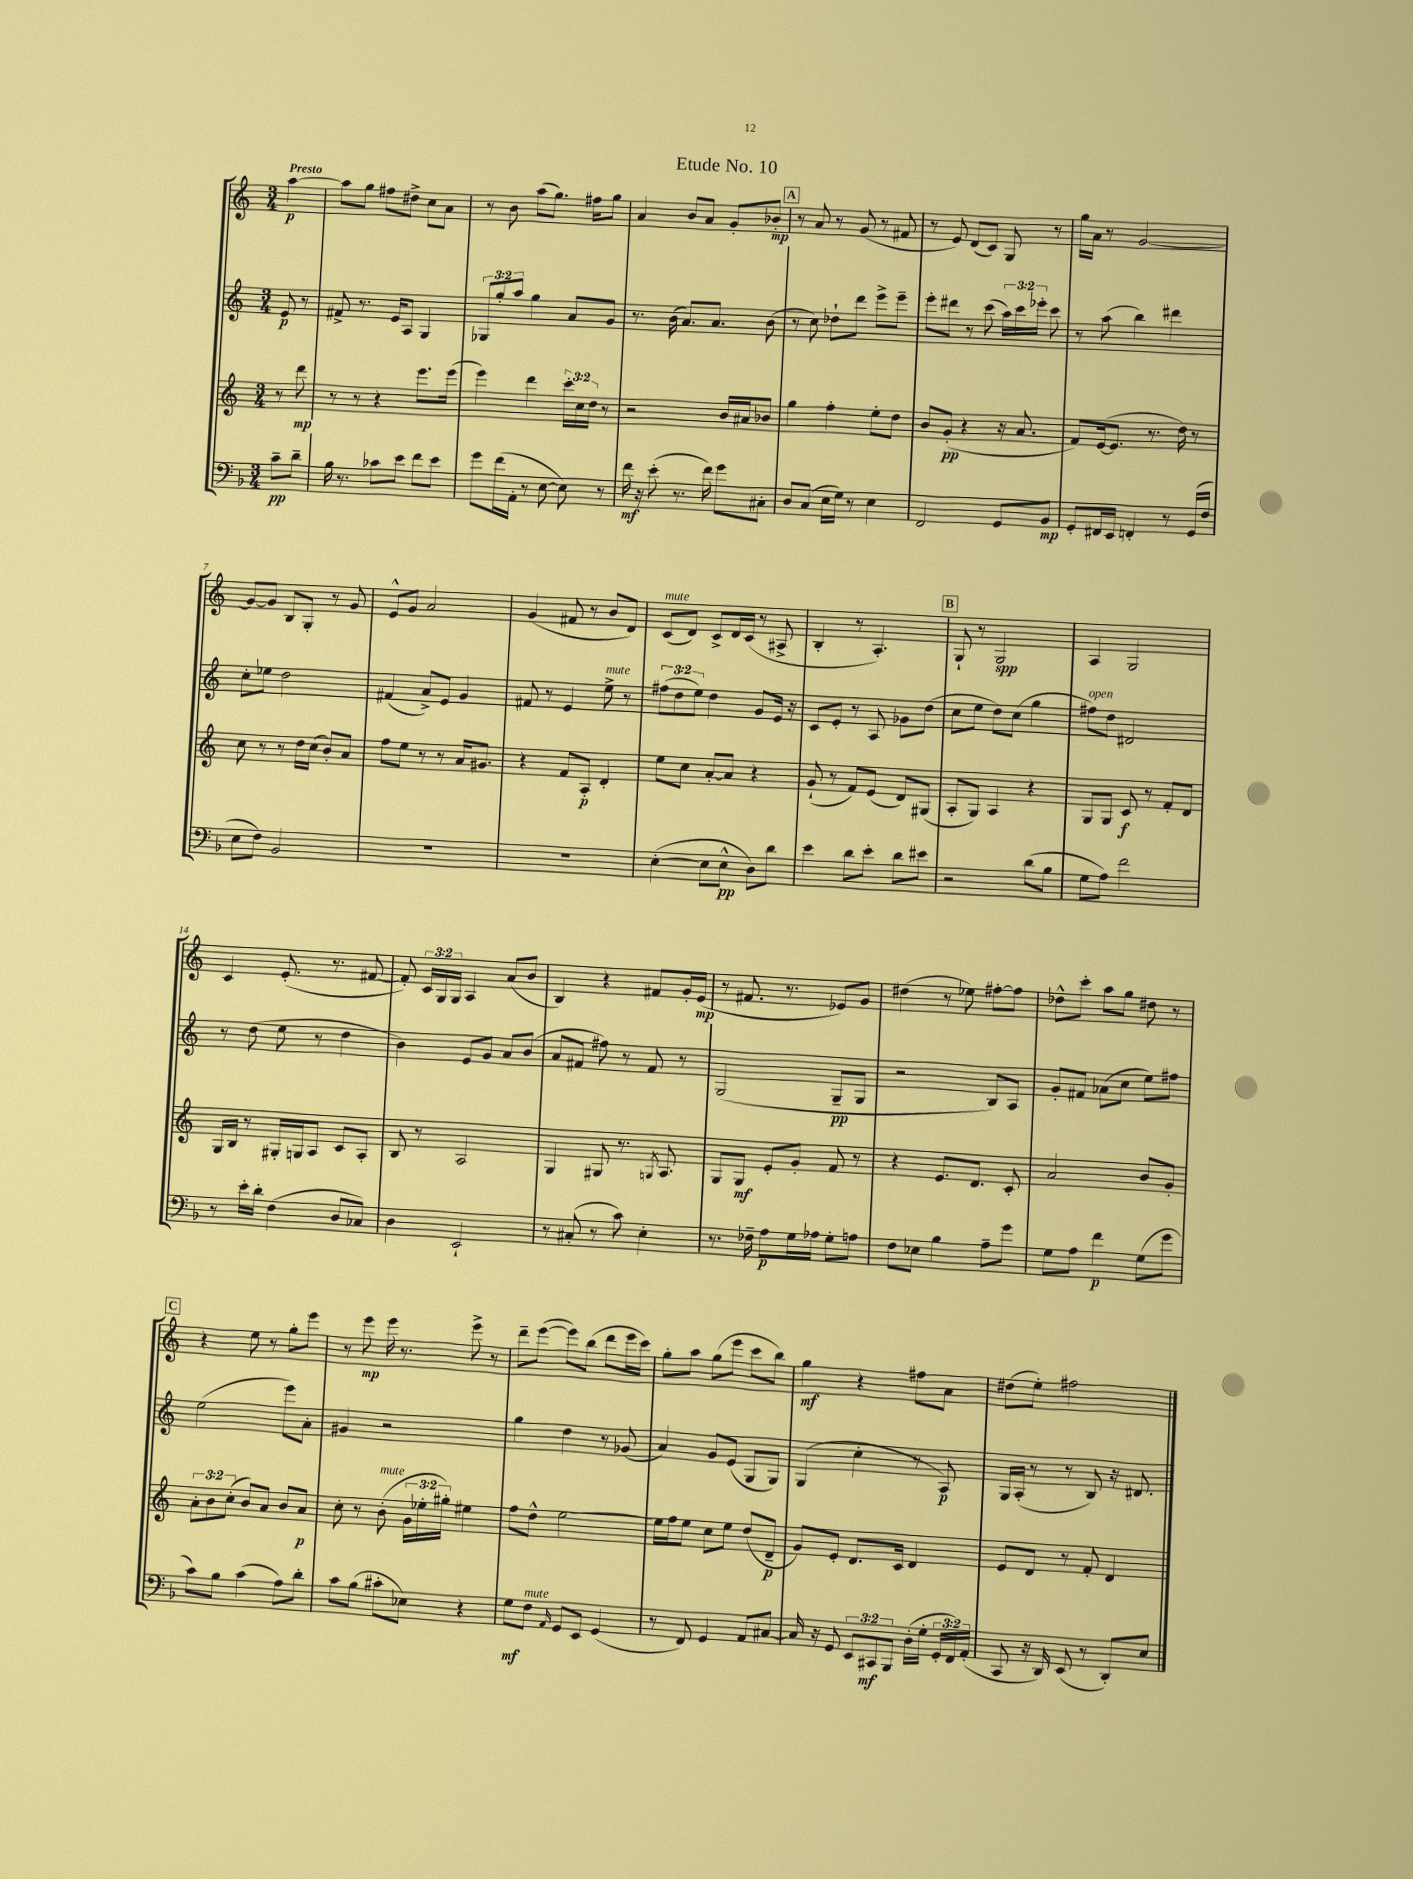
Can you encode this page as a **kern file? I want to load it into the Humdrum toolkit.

**kern	**kern	**kern	**kern
*staff4	*staff3	*staff2	*staff1
*clefF4	*clefG2	*clefG2	*clefG2
*k[b-]	*k[]	*k[]	*k[]
*M3/4	*M3/4	*M3/4	*M3/4
8c~	8r	8e	[4aa
8d~	8ddd	8r	.
=	=	=	=
16B-	8r	8f#^	8aa]
8.r	.	.	.
.	8r	8.r	8gg
8c-	4r	.	8ff#
.	.	16e	.
8e	.	8A	8dd#^
8f	8.eee	4G	8cc
8e	.	.	8a
.	(16eee	.	.
=	=	=	=
8g	4eee)	12G-	8r
.	.	12gg'	.
(16f	.	.	8b
.	.	12aa	.
16AA'	.	.	.
8r	4ddd	4gg	(8aa
[8E	.	.	8.gg)
8E])	24ccc'	8a	.
.	24cc	.	.
.	.	.	16ff#
.	24dd	.	.
8r	8r	8g	8gg
=	=	=	=
16f	2r	8.r	4a
16r	.	.	.
(8e'	.	.	.
.	.	(16b	.
8.r	.	8.a)	8b
.	.	.	8a
16f)	.	8.a	.
8g	16b	.	8g'
.	16a#	.	.
8C#'	8b-	(8b	8b-'
=	=	=	=
8D	4gg	8r	8r
(8C	.	8cc)	8a
16E	4ff'	8dd-`	8r
16G)	.	.	.
8r	.	8ddd	(8g
4E	8ee'	8eee^	8r
.	8dd	8eee~	8f#
=	=	=	=
2FF	8b	8eee'	8r
.	(8g'	8ddd#	8e)
.	4r	8r	(8d
.	.	(8ccc	8c)
8GG	16r	24aa)	8G
.	.	24ccc	.
.	8.a	.	.
.	.	24eee-'	.
8BB-	.	8ccc	8r
=	=	=	=
8GG'	8f)	8r	16gg
.	.	.	16a
16FF#	([16e	(8aa	8r
16EE	8.e]	.	.
4FF'	.	4bb)	[2g
.	8.r	.	.
8r	.	4ddd#	.
.	16dd)	.	.
(16GG	8r	.	.
16F	.	.	.
=	=	=	=
8E	8cc	8cc'	8g_
8F)	8r	8ee-	8g]
2BB-	8r	2dd	8B
.	16dd	.	8G'
.	(16cc	.	.
.	8b')	.	8r
.	8a	.	8g
=	=	=	=
2.r	8ff	(4f#	8e^^
.	8ee	.	8g
.	8r	8a^)	2a
.	8r	8e	.
.	16a	4g	.
.	8.g#	.	.
=	=	=	=
2.r	4r	8f#	(4g
.	.	8r	.
.	8f	4e	8f#
.	8A'	.	8r
.	4d'	8ee^	8b
.	.	8r	8d)
=	=	=	=
([4E'	8ee	(12ff#	(8c
.	.	12dd	.
.	8cc	.	8d)
.	.	12ee)	.
8E]	[8a'	4dd	8c^
8E^^	8a]	.	16d
.	.	.	(16c
8D)	4r	8g	8r
8d	.	16e	8A#^
.	.	16r	.
=	=	=	=
4e	(8g`	8c	4B'
.	8r	8e'	.
8d	8f)	8r	8r
8e'	(8e	8A	4.A')
8d	8d)	8g-	.
8e#	(8G#	(8dd	.
=	=	=	=
2r	8A'	8cc	8G`
.	8G)	8ee	8r
.	4A	8dd)	2G
.	.	(8cc	.
(8d	4r	4gg	.
8B-	.	.	.
=	=	=	=
8G	8G	8ff#)	4A
8A)	8G	8dd	.
2f	8c	2d#	2G
.	8r	.	.
.	8f'	.	.
.	8d	.	.
=	=	=	=
8r	16G	8r	4c
.	16B	.	.
16e'	8r	(8dd	.
16d'	.	.	.
(4F	16G#'	8ee	(8.e'
.	16G	.	.
.	8A	8r	.
.	.	.	8.r
8D	8c	4dd	.
8C-)	8A'	.	[8f#
=	=	=	=
4D	8B	4b)	8f#'])
.	8r	.	24c
.	.	.	24G
.	.	.	24G
2EE`	2A	8e	4A
.	.	8g	.
.	.	8a	(8a
.	.	(8b	8b
=	=	=	=
8r	4G	8a	4B)
(8C#'	.	8f#	.
8r	8G#	8ff#)	4r
8c)	8.r	8r	.
4E'	.	8f#	8f#
.	8qG	.	.
.	8.A	.	.
.	.	8r	16g'
.	.	.	(16e
=	=	=	=
8.r	8G	(2G	8r
.	8G	.	8.f#
16F-~	.	.	.
8A	8e'	.	.
.	.	.	8.r
16G	8g'	.	.
16A-	.	.	.
8G'	8f	8G~	8e-)
8A	8r	8G	8g
=	=	=	=
8F	4r	2r	(4dd#
8E-	.	.	.
4B-	8.e	.	8r
.	.	.	8ee-)
.	8.d	.	.
8A~	.	8B)	[8ff#'
8g	8c'	8A	8ff#]
=	=	=	=
8G	2a	8g'	8dd-^^
8A	.	8f#	8ccc'
4f	.	(8a-	8aa
.	.	8cc	8gg
(8G	8b	8ee)	8dd#
8g	8g'	8ff#	8r
=	=	=	=
8c)	12a'	(2ee	4r
.	12b	.	.
8B-	.	.	.
.	(12cc'	.	.
(4c	8b)	.	8ee
.	8a	.	8r
8A)	8b	8eee)	8gg'
8d'	8a	8a'	8eee
=	=	=	=
8c	8cc'	4g#	8r
(8B-	8r	.	8eee
8c#'	(8b'	2r	16eee
.	.	.	8.r
8E-)	24g	.	.
.	24ee-'	.	.
.	24gg#')	.	.
4r	4ee#	.	8eee^
.	.	.	8r
=	=	=	=
8G	8ff	4gg	8ddd~
8F	8dd^^	.	([8eee
16qqAA	.	.	.
8GG	[2ee	4dd	8eee])
8EE	.	.	(8bb
(4GG	.	8r	8ddd
.	.	(8g-	16eee
.	.	.	16ccc)
=	=	=	=
8r	16ee]	4a)	8gg'
.	16ff	.	.
8FF)	8ee	.	8aa
4GG	8cc	8g	(8gg
.	8ee	(8e	8eee
8AA	(8dd	8G	8ccc
[8C#	8d~	8G)	8bb)
=	=	=	=
16C#]	8g)	(4G	4gg
16r	.	.	.
8GG	8e'	.	.
12EE	8.d	4cc'	4r
12CC#	.	.	.
12BBB-	.	.	.
.	16c	.	.
(16D'	4d	8r	8ff#
16G'	.	.	.
24GG'	.	8A)	8a
24FF)	.	.	.
(24AA'	.	.	.
=	=	=	=
8CC	8e	16G	(8dd#
.	.	(16A'	.
16r	8d	8r	8ee')
16DD)	.	.	.
(8EE	8r	8r	2ff#
8r	8f'	8B)	.
8DD')	4d	16r	.
.	.	8.d#	.
8E	.	.	.
==	==	==	==
*-	*-	*-	*-
